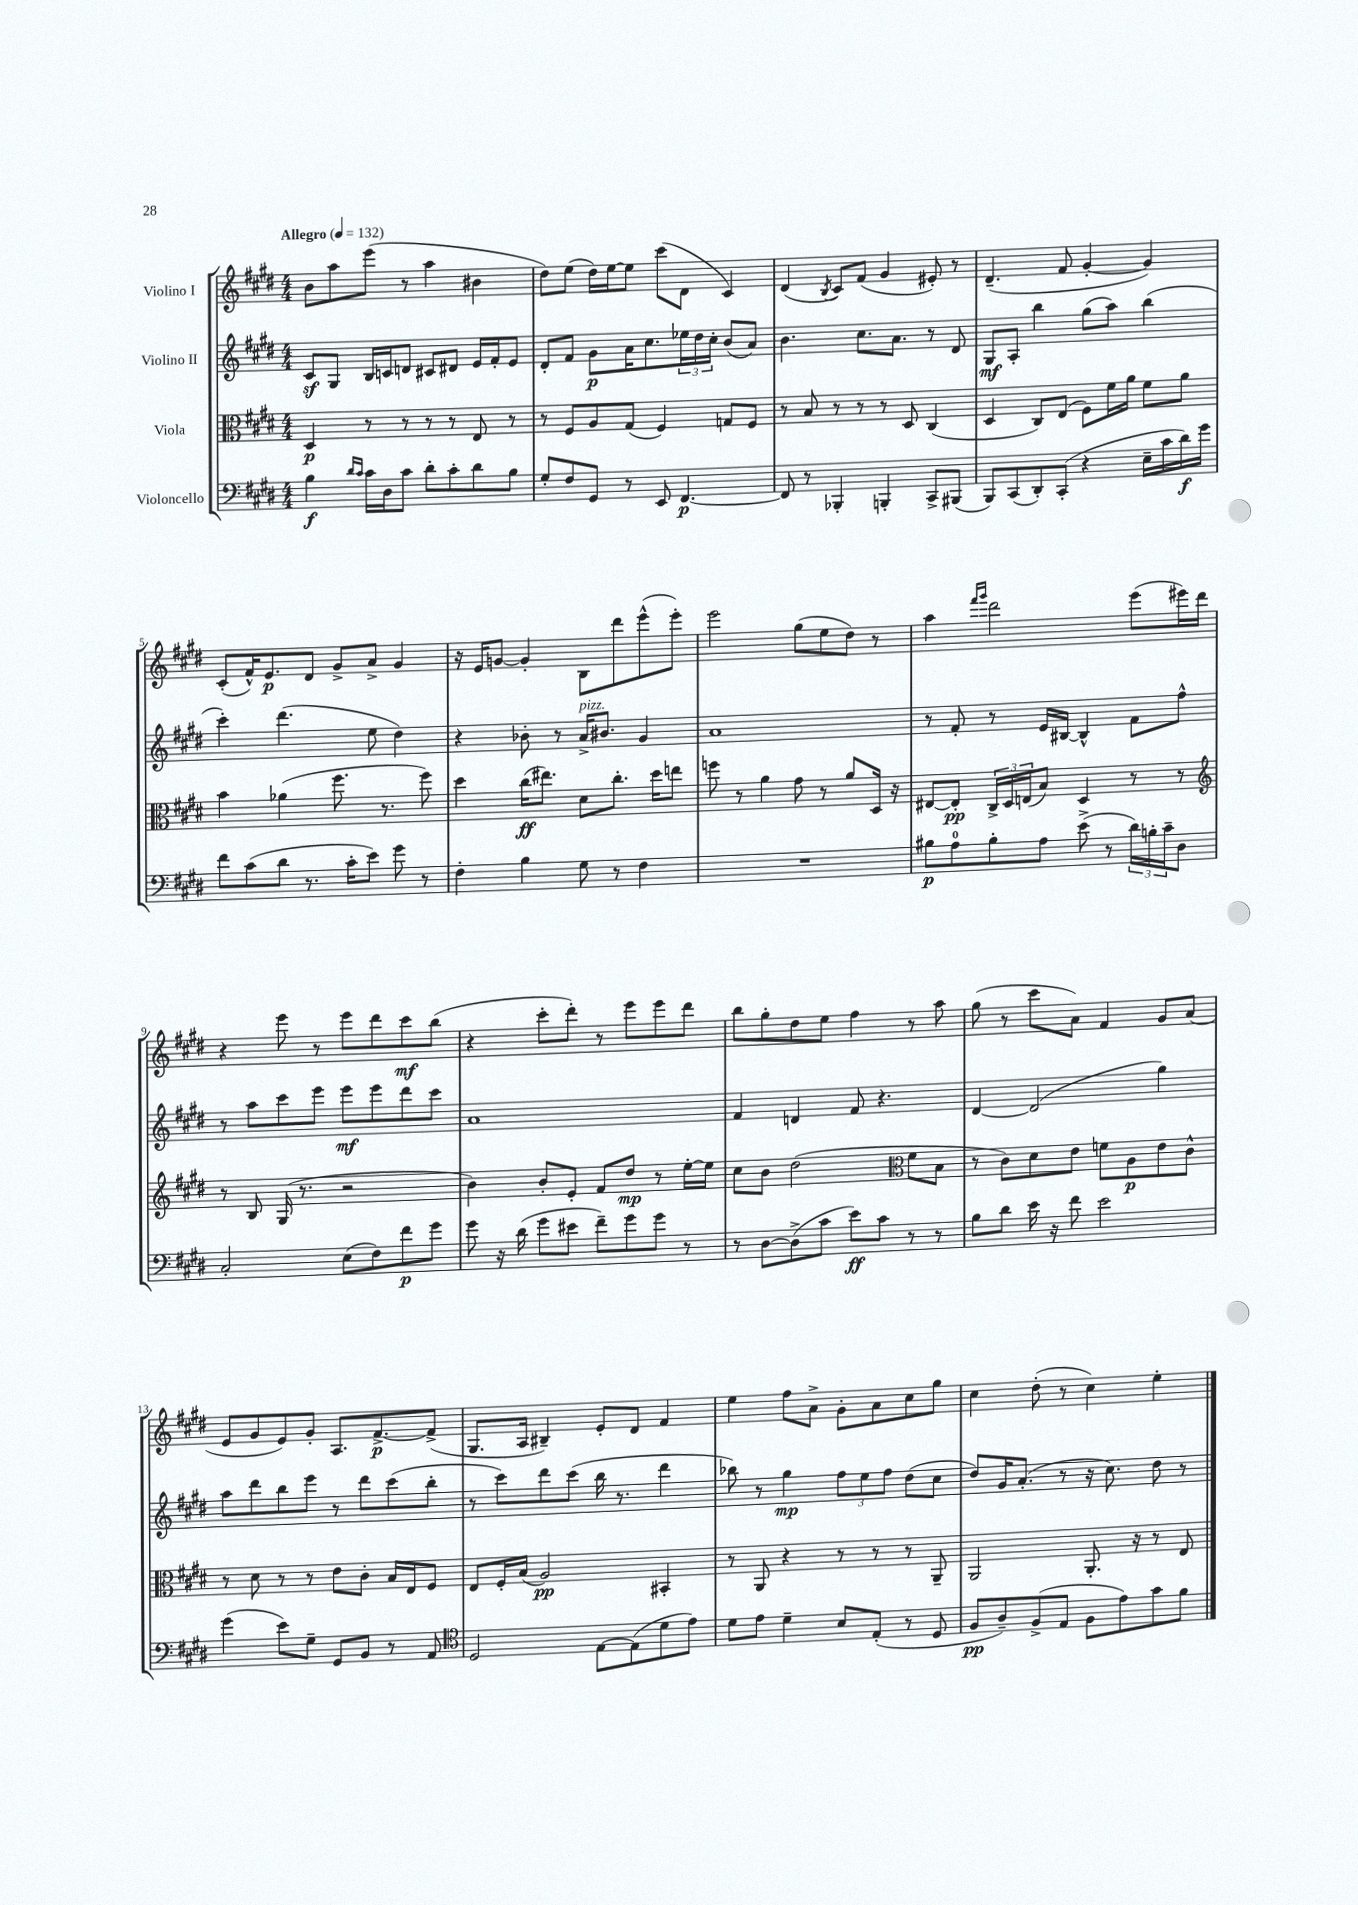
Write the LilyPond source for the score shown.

<<
\new StaffGroup <<
\new Staff = "s0" \with { instrumentName = "Violino I" } {
    \clef treble \key e \major \numericTimeSignature \time 4/4 \tempo "Allegro" 4 = 132
    b'8 a''8 e'''8( r8 a''4 bis'4 |
    dis''8) e''8( dis''16) e''16~ e''8 cis'''8( dis'8 cis'4) |
    dis'4( \acciaccatura { b8 } cis'8) fis'8( gis'4 eis'8-.) r8 |
    dis'4.--( fis'8 gis'4~-. gis'4) |
    cis'8-.( fis'16-^) e'8.\p dis'8 gis'8-> a'8-> gis'4 |
    r16 e'16 g'8~ g'4-. b8 dis'''8 e'''8-^( e'''8-.) |
    e'''2 gis''8( e''8 dis''8) r8 |
    a''4 \grace { fis'''16 gis'''16 } dis'''2 e'''8( eis'''16) dis'''16 |
    r4 e'''8 r8 e'''8 dis'''8 cis'''8\mf b''8( |
    r4 cis'''8-. dis'''8-.) r8 e'''8 e'''8 dis'''8 |
    b''8 gis''8-. dis''8 e''8 fis''4 r8 a''8 |
    gis''8( r8 cis'''8 a'8) fis'4 gis'8 a'8( |
    e'8 gis'8 e'8) gis'8-. a8. fis'8.~->\p fis'8->( |
    gis8. a16 bis4--) e'8-. dis'8 fis'4 |
    e''4 fis''8 a'8-> gis'8-. a'8 cis''8 gis''8 |
    cis''4 dis''8-.( r8 cis''4) e''4-. \bar "|." |
}
\new Staff = "s1" \with { instrumentName = "Violino II" } {
    \clef treble \key e \major \numericTimeSignature \time 4/4
    cis'8\sf gis8 b16 c'16 d'8 cis'8 dis'8 e'16 fis'16-. e'8 |
    dis'8-. fis'8 gis'8\p a'16 cis''8. \tuplet 3/2 { ees''16 dis''16 cis''16-. } b'8( a'8) |
    b'4. cis''8. a'8. r8 dis'8 |
    gis8\mf a8-. b''4 gis''8( a''8) b''4( |
    cis'''4-.) dis'''4.( e''8 dis''4) |
    r4 bes'8-. r8 a'16->^\markup { \italic "pizz." } bis'8. gis'4 |
    a'1 |
    r8 fis'8-. r8 e'16 bis16~ bis4-^ fis'8 fis''8-^ |
    r8 a''8 cis'''8 e'''8 e'''8\mf e'''8 dis'''8 cis'''8 |
    a'1 |
    fis'4 d'4 fis'8 r4. |
    dis'4~ dis'2( gis''4) |
    a''8 dis'''8 b''8 e'''8 r8 dis'''8 cis'''8( b''8-. |
    r8 cis'''8) dis'''8 cis'''8( b''16 r8. dis'''4 |
    bes''8) r8 gis''4\mp \tuplet 3/2 { fis''8 e''8 fis''8 } dis''8( cis''8 |
    dis''8) gis'16 a'8.-.( r8 r16 cis''8.) dis''8 r8 \bar "|." |
}
\new Staff = "s2" \with { instrumentName = "Viola" } {
    \clef alto \key e \major \numericTimeSignature \time 4/4
    dis4\p r8 r8 r8 r8 e8 r8 |
    r8 fis8 a8 gis8( fis4) g8 fis8 |
    r8 b8 r8 r8 r8 dis8 cis4( |
    dis4 cis8) e8( fis8) fis'16 a'16 fis'8 a'8 |
    b'4 aes'4( fis''8. r8. fis''8) |
    dis''4 cis''16\ff( eis''8.) dis'8 cis''8.-. dis''16 e''8 |
    f''8 r8 a'4 gis'8 r8 a'8 dis16 r16 |
    eis8~ eis8-.\pp \tuplet 3/2 { cis16-> dis16 e16( } b8) dis4 r8 r8 |
    \clef treble r8 b8 gis16( r8. r2 |
    b'4) b'8-. e'8-. fis'8 dis''8\mp r8 e''16~-. e''16 |
    cis''8 b'8 dis''2( \clef alto fis'8 b8 |
    r8 cis'8) dis'8 e'8 f'8 a8\p e'8 cis'8-^ |
    r8 dis'8 r8 r8 e'8 cis'8-. b16 e16 fis8 |
    e8 fis16-. b16( a2\pp) bis,4-. |
    r8 a,8 r4 r8 r8 r8 a,8-- |
    a,2 a,8.-. r16 r8 e8 \bar "|." |
}
\new Staff = "s3" \with { instrumentName = "Violoncello" } {
    \clef bass \key e \major \numericTimeSignature \time 4/4
    b4\f \grace { dis'16 cis'16 } cis'16 dis16 cis'8 dis'8-. cis'8-. dis'8 b8 |
    gis8-. fis8 gis,8 r8 e,8 fis,4.~\p |
    fis,8 r8 bes,,4-. b,,4-. cis,8-> bis,,8( |
    b,,8) cis,8( dis,8-.) cis,8-.( r4 e16-- cis'16 dis'16\f) gis'16 |
    fis'8 cis'8( dis'8 r8. cis'16-. e'8) gis'8 r8 |
    fis4-. b4 gis8 r8 fis4 |
    R1 |
    bis8\p a8-0 bis8-. a8 e'8->( r8 \tuplet 3/2 { dis'16) b16-. cis'16-- } dis8 |
    cis2-. e8( fis8) fis'8\p gis'8 |
    gis'8 r16 dis'16( gis'8 eis'8 fis'8--) gis'8 gis'8 r8 |
    r8 dis8~ dis8->( cis'8 e'8\ff) cis'8 r8 r8 |
    b8 dis'8 e'16 r16 fis'8 e'2 |
    gis'4( e'8) gis8-- gis,8 b,8 r8 a,8 |
    \clef tenor dis2 e8~ e8( dis'8 e'8) |
    dis'8 e'8 dis'4-- b8 e8-.( r8 dis8 |
    fis8\pp a8--) fis8->( e8 fis8 e'8) gis'8 fis'8 \bar "|." |
}
>>
>>
